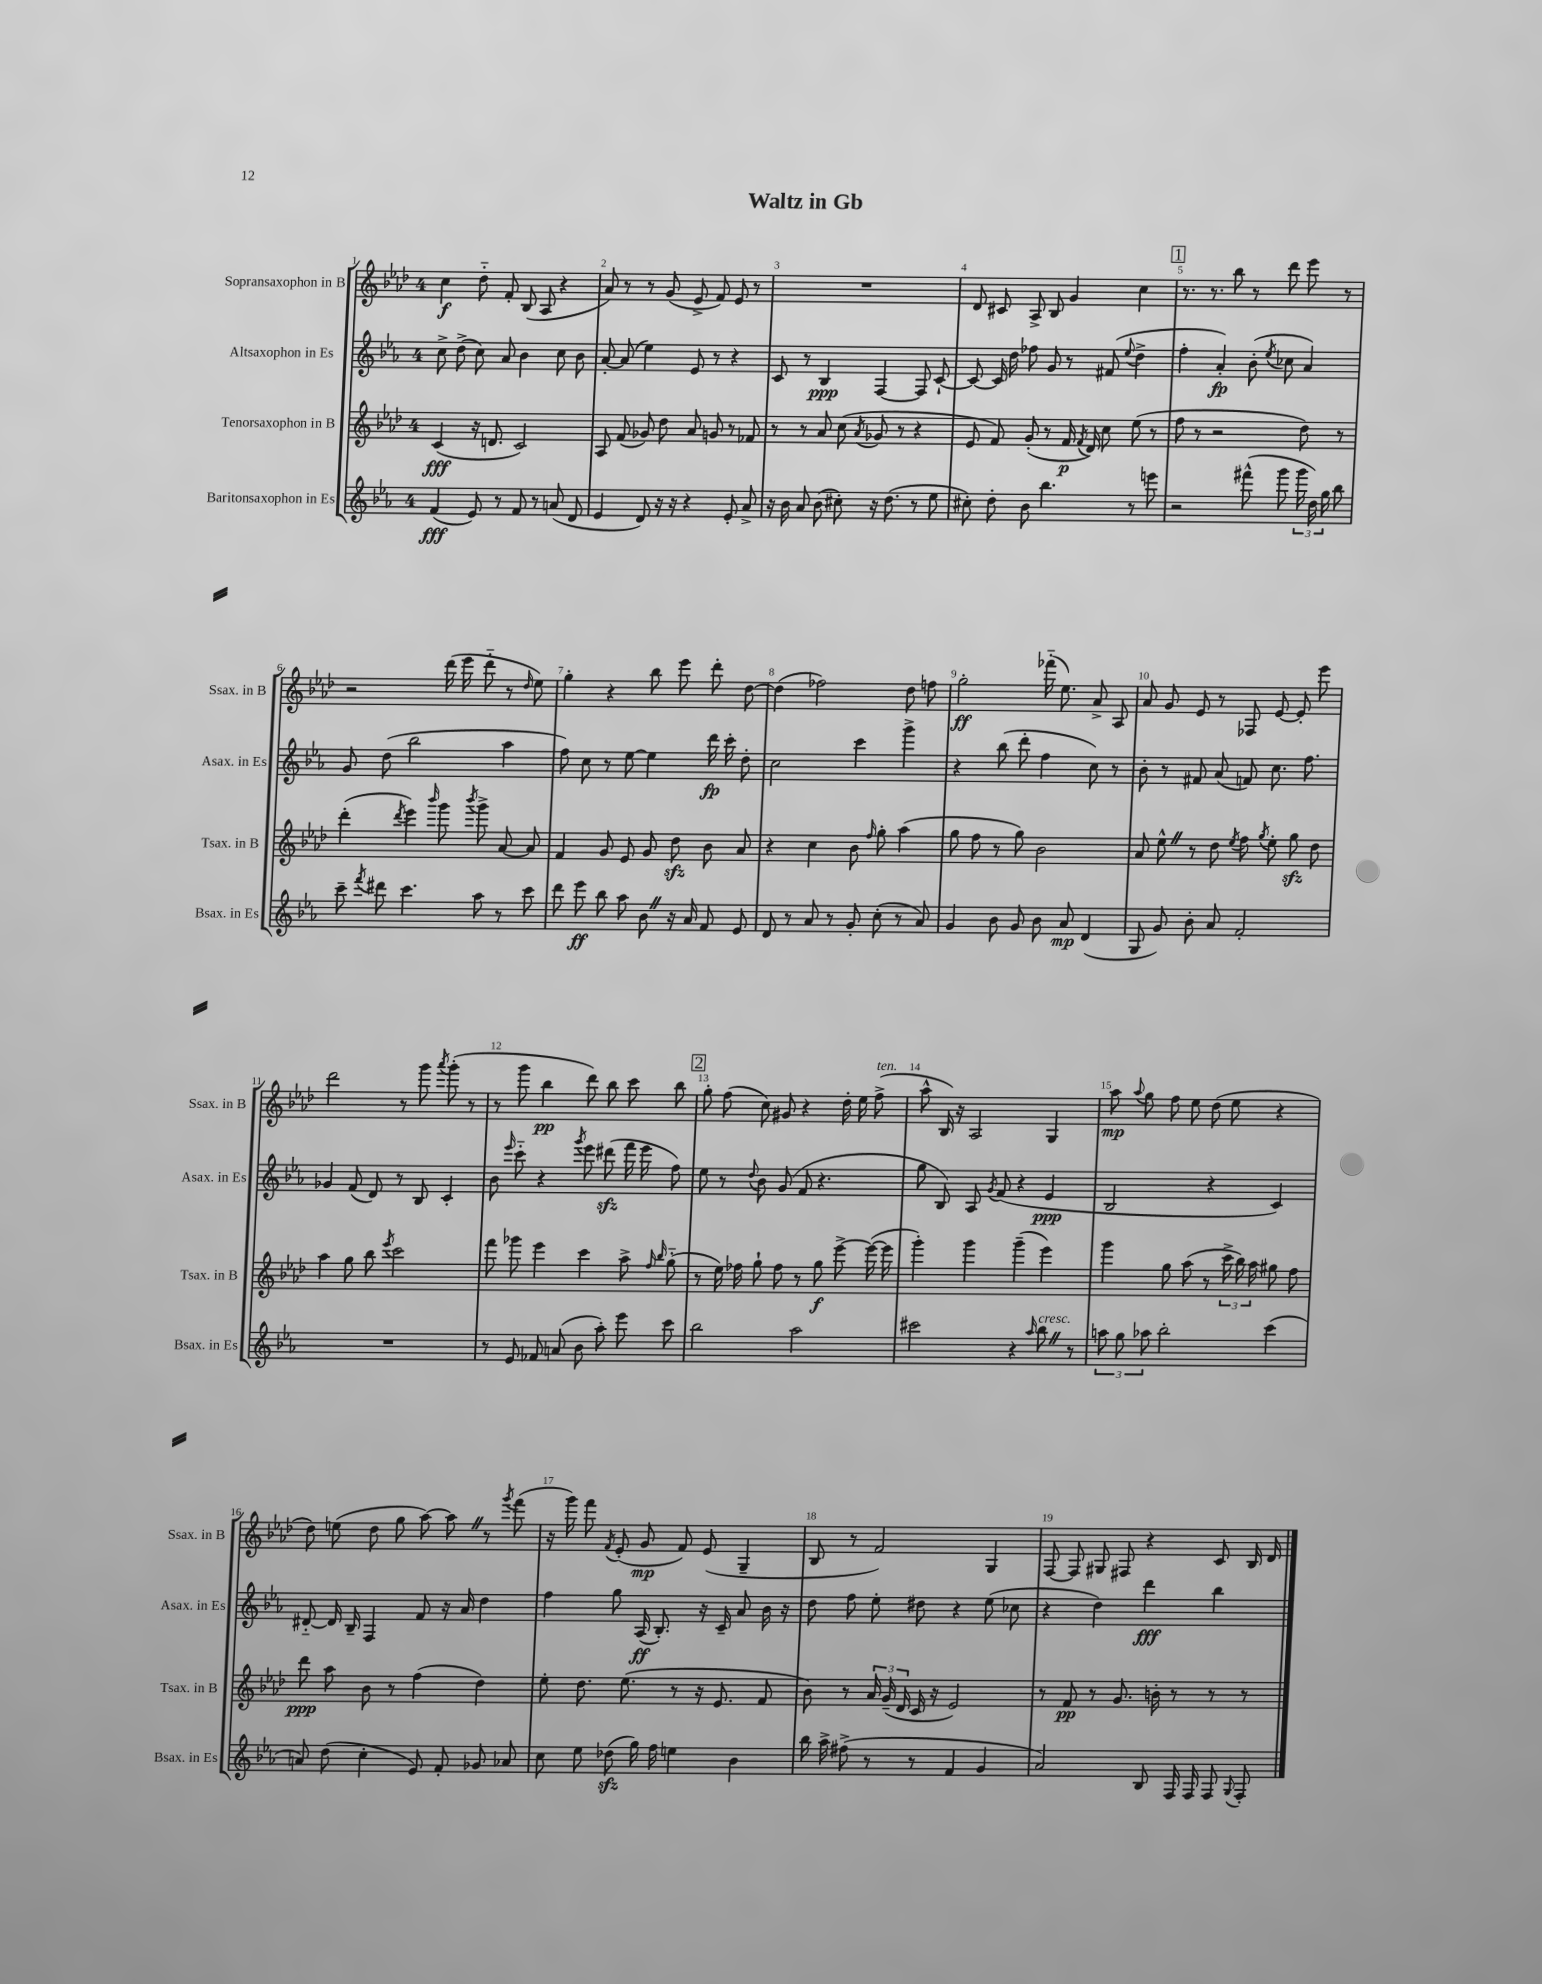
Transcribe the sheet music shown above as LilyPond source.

\header { title = "Waltz in Gb" }
<<
\new StaffGroup <<
\new Staff = "s0" \with { instrumentName = "Sopransaxophon in B" shortInstrumentName = "Ssax. in B" } {
    \clef treble \key aes \major \once \override Staff.TimeSignature.style = #'single-digit \time 4/4
    \autoBeamOff c''4\f des''8-_ f'8-. bes8( aes8 r4 |
    aes'8) r8 r8 g'8( ees'8-> f'8) ees'8 r8 |
    R1 |
    des'8 cis'8 aes8-> bes8 g'4 c''4 |
    \mark \markup { \box "1" } r8. r8. bes''8 r8 des'''8 ees'''8 r8 |
    r2 des'''16( ees'''16 des'''8-_ r8 \grace { des''16 } ees''8) |
    g''4-. r4 bes''8 ees'''8 des'''8-. des''8~ |
    des''4( fes''2) des''8 f''8 |
    g''2-.\ff fes'''16-_( ees''8.) aes'8-> aes8 |
    aes'8 g'8 ees'8 r8 fes8 ees'8~ ees'8-. ees'''8 |
    des'''2 r8 g'''8 \acciaccatura { aes'''8 } g'''8-.( r8 |
    r8 g'''8 bes''4\pp des'''8) bes''8 c'''8 bes''8 |
    \mark \markup { \box "2" } g''8-. f''8( c''8) gis'8 r4 des''16-. ees''16 f''8->^\markup { \italic "ten." }( |
    aes''8-^ bes16) r16 aes2 g4 |
    aes''8\mp \appoggiatura { aes''8 } g''8 f''8 ees''8 des''8( ees''8 r4 |
    des''8) e''8( des''8 g''8 aes''8~) aes''8 \once \override BreathingSign.text = \markup { \musicglyph "scripts.caesura.straight" } \breathe r8 \acciaccatura { g'''8 } f'''8( |
    r16 g'''16) f'''8 \acciaccatura { f'8 } ees'8-.( g'8\mp f'8) ees'8( g4-- |
    bes8 r8 f'2) g4 |
    f8~ f8 gis8 fis8 r4 c'8 bes16 des'16 \bar "|." |
}
\new Staff = "s1" \with { instrumentName = "Altsaxophon in Es" shortInstrumentName = "Asax. in Es" } {
    \clef treble \key ees \major \once \override Staff.TimeSignature.style = #'single-digit \time 4/4
    \autoBeamOff c''8-> d''8->( c''8) aes'8 bes'4 c''8 bes'8 |
    aes'8~-. aes'8( ees''4) ees'8 r8 r4 |
    c'8 r8 bes4\ppp f4~ f8 c'8~-! |
    c'8~ c'16 d''16 fes''8 g'8 r8 fis'8( \appoggiatura { ees''8 } d''4-> |
    \mark \markup { \box "1" } f''4-. aes'4-.\fp) bes'8-.( \acciaccatura { ees''8 } ces''8 aes'4) |
    g'8 d''8( bes''2 aes''4 |
    f''8) c''8 r8 ees''8~ ees''4 d'''16\fp c'''16-. d''8-. |
    c''2 c'''4 g'''4-> |
    r4 bes''8( d'''8-. f''4 c''8) r8 |
    bes'8-. r8 fis'8 aes'8( f'8) c''8. f''8. |
    ges'4 f'8( d'8) r8 bes8 c'4-. |
    bes'8 \grace { ees'''16 } c'''8-_ r4 \acciaccatura { g'''8 } ees'''8 dis'''8\sfz( f'''16 ees'''16 f''8) |
    \mark \markup { \box "2" } ees''8 r8 \appoggiatura { d''8 } bes'8 g'8( f'8 r4. |
    g''8 bes8) aes8 \acciaccatura { g'8 } f'8( r4 ees'4\ppp |
    bes2 r4 c'4) |
    dis'8~-_ dis'16 bes16-- f4 f'8 r16 aes'16 d''4 |
    f''4 g''8 aes16\ff( bes8.-.) r16 c'16-- aes'8 bes'16 r16 |
    d''8 f''8 ees''8-. dis''8 r4 ees''8( ces''8 |
    r4 d''4) d'''4\fff bes''4 \bar "|." |
}
\new Staff = "s2" \with { instrumentName = "Tenorsaxophon in B" shortInstrumentName = "Tsax. in B" } {
    \clef treble \key aes \major \once \override Staff.TimeSignature.style = #'single-digit \time 4/4
    \autoBeamOff c'4\fff( r16 d'8. c'2) |
    aes8 f'8( ges'8) des''8 aes'8 g'8 r8 fes'8 |
    r8 r8 aes'8 c''8( \acciaccatura { aes'8 } ges'8 r8 r4 |
    ees'8 f'8) g'8-.( r8 f'16\p \acciaccatura { f'8 } des'16) c''8 ees''8( r8 |
    \mark \markup { \box "1" } f''8 r8 r2 des''8) r8 |
    des'''4-.( \acciaccatura { des'''8 } ees'''4) \grace { bes'''16 } g'''8 \acciaccatura { bes'''8 } g'''8-> aes'8~ aes'8 |
    f'4 g'8 ees'8 g'8 des''8\sfz bes'8 aes'8 |
    r4 c''4 bes'8 \grace { f''16 } g''8-. aes''4( |
    g''8 f''8 r8 g''8) bes'2 |
    aes'8 ees''8-^ \once \override BreathingSign.text = \markup { \musicglyph "scripts.caesura.straight" } \breathe r8 des''8 \acciaccatura { ees''8 } f''8 \acciaccatura { g''8 } ees''8-. g''8\sfz des''8 |
    aes''4 g''8 bes''8 \acciaccatura { ees'''8 } c'''2 |
    f'''8 ges'''8 ees'''4 c'''4 aes''8-> \grace { f''16 bes''16 } g''8-_( |
    \mark \markup { \box "2" } r8 ees''16) fes''16 g''8-! fes''8 r8 g''8\f ees'''8~-> ees'''16~( ees'''16 |
    g'''4-.) g'''4 g'''4--( ees'''4) |
    g'''4 g''8 aes''8( r8 \tuplet 3/2 { c'''16-> bes''16) aes''16 } gis''8 f''8 |
    des'''8\ppp aes''8 bes'8 r8 f''4( des''4) |
    ees''8-. des''8. ees''8.( r8 r16 ees'8. f'8 |
    bes'8) r8 \tuplet 3/2 { aes'16 g'16--( des'16 } c'16 r16 ees'2) |
    r8 f'8\pp r8 g'8. b'16-. r8 r8 r8 \bar "|." |
}
\new Staff = "s3" \with { instrumentName = "Baritonsaxophon in Es" shortInstrumentName = "Bsax. in Es" } {
    \clef treble \key ees \major \once \override Staff.TimeSignature.style = #'single-digit \time 4/4
    \autoBeamOff f'4\fff( ees'8) r8 f'8 r8 a'8( d'8 |
    ees'4 d'8) r16 r16 r4 ees'8-. aes'8-> |
    r16 bes'16 aes'8 bes'8( cis''8-.) r16 d''8.( r8 ees''8 |
    cis''8-.) d''8-. bes'8 bes''4. r8 e'''8 |
    \mark \markup { \box "1" } r2 fis'''8-^( g'''8 \tuplet 3/2 { g'''16 d''16) g''16 } bes''8 |
    c'''8-- \acciaccatura { f'''8 } dis'''8 c'''4. aes''8 r8 c'''8 |
    d'''8 ees'''8\ff bes''8 aes''8 bes'8 \once \override BreathingSign.text = \markup { \musicglyph "scripts.caesura.straight" } \breathe r16 aes'16 f'8 ees'8 |
    d'8 r8 aes'8 r8 g'8-. c''8-.( r8 aes'8) |
    g'4 bes'8 g'8 bes'8 aes'8\mp d'4( |
    g8 g'8) bes'8-. aes'8 f'2-. |
    R1 |
    r8 ees'8 fes'8 a'8( bes'8 aes''8-.) ees'''8 c'''8 |
    \mark \markup { \box "2" } bes''2 aes''2 |
    cis'''2 r4 \grace { aes''16 } bes''8^\markup { \italic "cresc." } \once \override BreathingSign.text = \markup { \musicglyph "scripts.caesura.straight" } \breathe r8 |
    \tuplet 3/2 { a''8 g''8 aes''8 } bes''2-. c'''4( |
    a'8) d''8( c''4-. ees'8) f'8-. ges'8 aes'8 |
    c''8 ees''8 des''8\sfz( g''16) f''16 e''4 bes'4 |
    bes''16 aes''16-> fis''8->( r8 r8 f'4 g'4 |
    aes'2) bes8 f16 f16 f8 \appoggiatura { g8 } f8-. \bar "|." |
}
>>
>>
\layout { \context { \Score \override BarNumber.break-visibility = ##(#f #t #t) barNumberVisibility = #all-bar-numbers-visible } }
